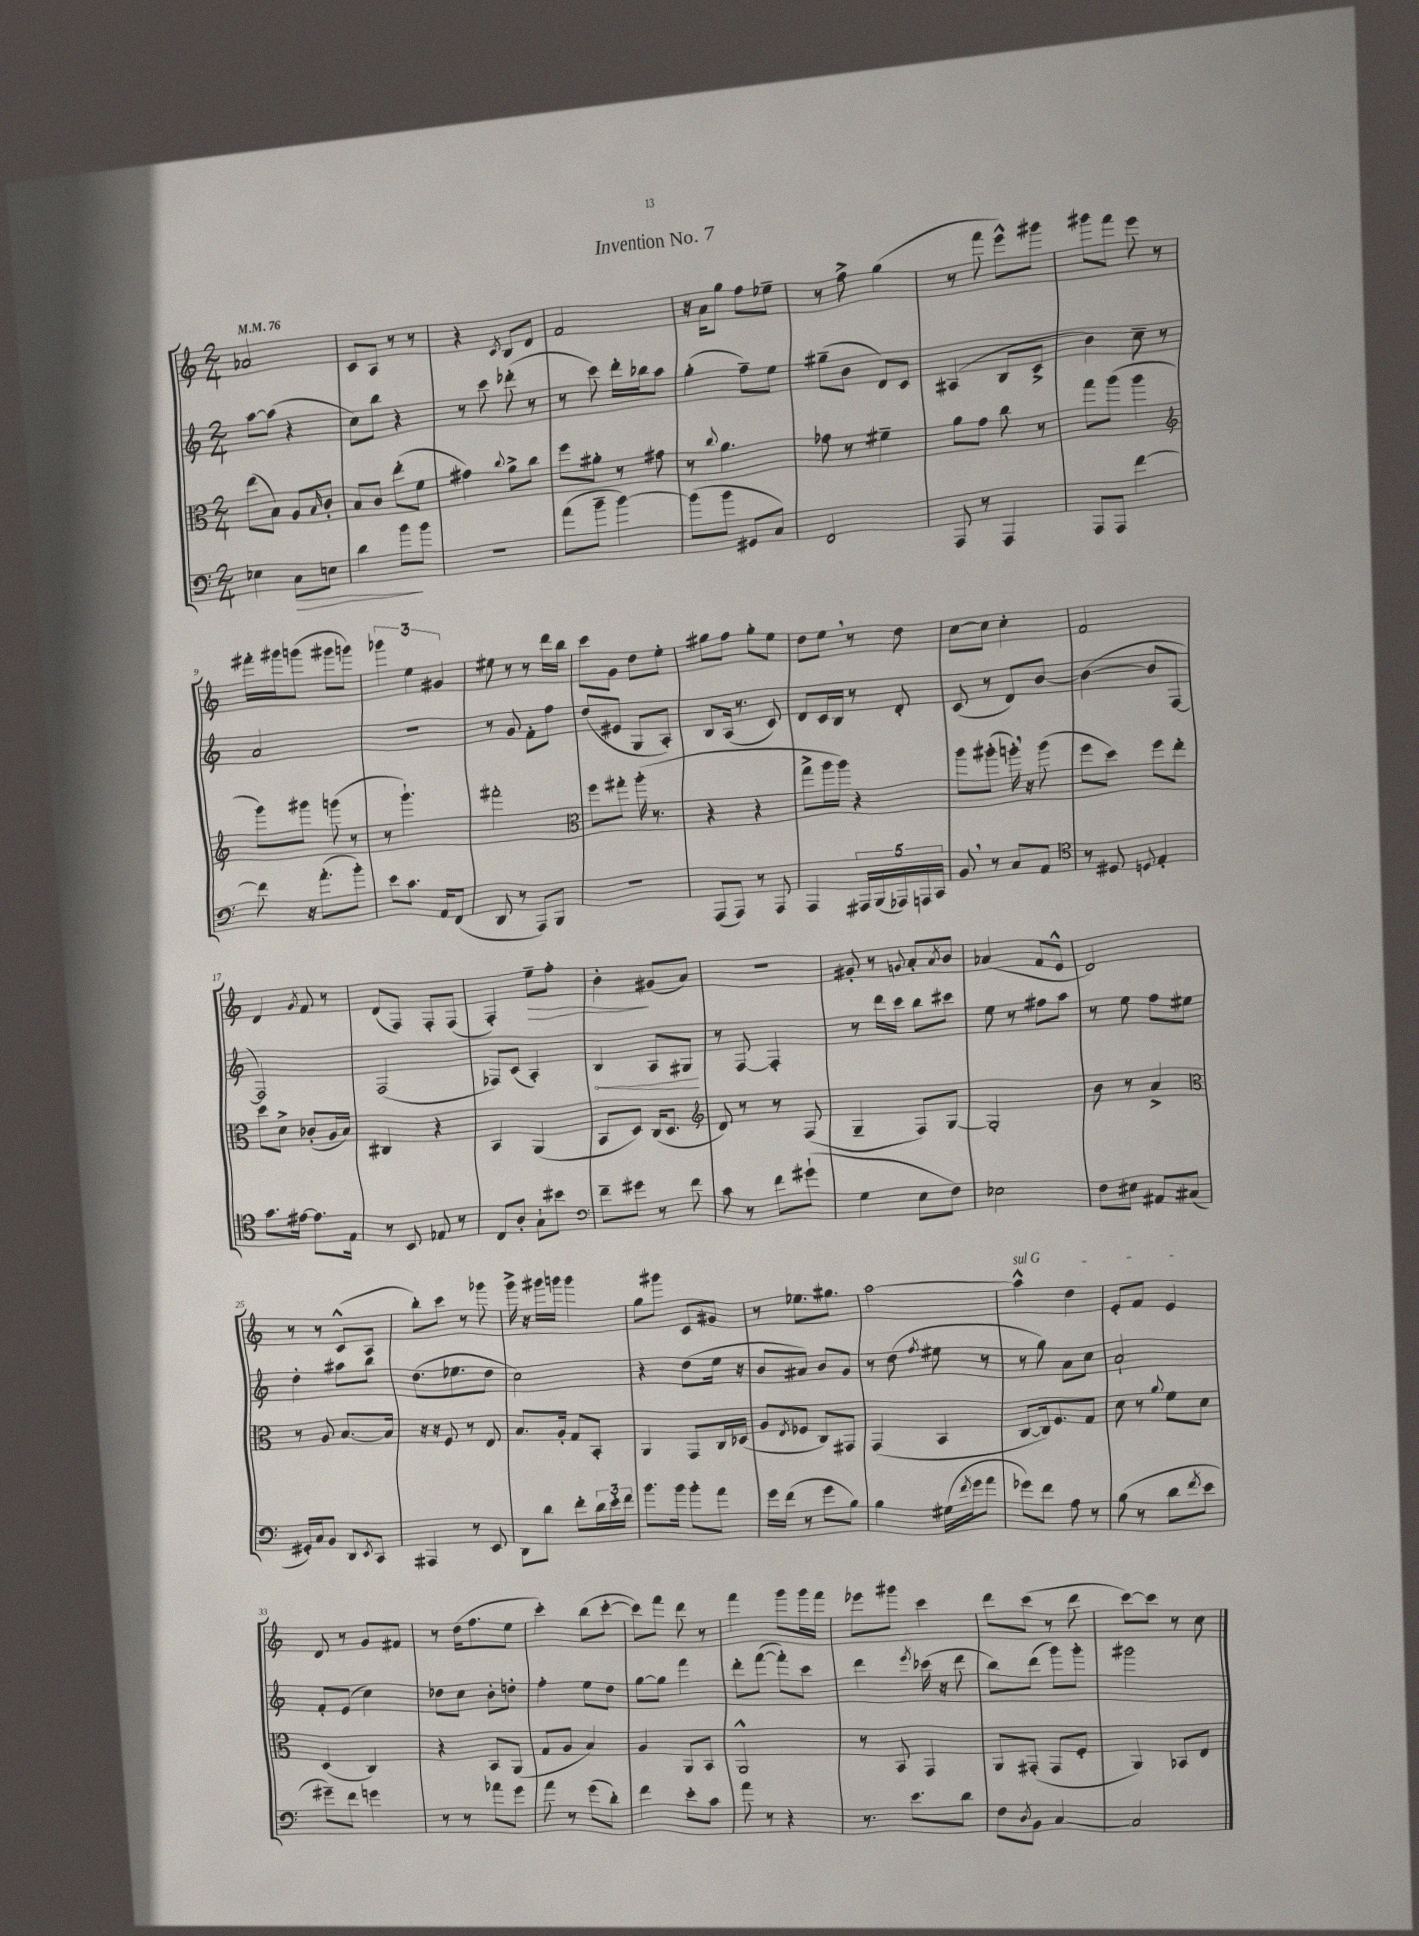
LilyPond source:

\header { title = "Invention No. 7" }
<<
\new StaffGroup <<
\new Staff = "s0" {
    \clef treble \key c \major \numericTimeSignature \time 2/4 \tempo 4 = 76
    aes'2 |
    c'8 a8 r8 r8 |
    r4 \acciaccatura { c'8 } b8 d'8 |
    f'2 |
    r16 a'16 g''8 f''8 ees''8-- |
    r8 f''8-> g''4( |
    r8 f'''8 e'''8-^) gis'''8 |
    gis'''8 f'''8 e'''8 r8 |
    fis'''16-. gis'''16 g'''8( gis'''8 g'''8) |
    \tuplet 3/2 { ges'''4 e''4 gis'4 } |
    eis''8 r8 r8 d'''16 b''16 |
    c'''8 g'8 d''8 e''8-. |
    gis''8 f''8 gis''8-. e''8 |
    d''8 e''8 \breathe r8 d''8 |
    c''8~ c''8 c''4-. |
    f'2 |
    d'4 \acciaccatura { g'8 } f'8 r8 |
    d'8( f8) f8-. f8( |
    f4-.) e''8--\> f''8-. |
    b'4-.\! gis'8( a'8) |
    R2 |
    gis'8-. r8 \appoggiatura { g'8 } a'8-. \acciaccatura { a'8 } b'8 |
    aes'4( f'8 e'8-^ |
    d'2) |
    r8 r8 c'8-^( a8 |
    b''8-.) c'''8 r8 ges'''8 |
    g'''16-> r16 gis'''16 g'''16 g'''4 |
    g''8 gis'''8 c'8 gis'8 |
    r8 ees''8. gis''8. |
    a''2~ |
    \once \override TextSpanner.bound-details.left.text = \markup { \italic "sul G" } a''4-^\startTextSpan d''4 |
    e'8-. f'8 e'4\stopTextSpan |
    d'8 r8 g'8 fis'8 |
    r8 d''16( f''8. e''8 |
    c'''4-.) b''8( c'''8~-. |
    c'''8) f'''8 d'''8 r8 |
    f'''4 g'''8 g'''16 f'''16 |
    ees'''8 gis'''8 c'''4 |
    d'''8 c'''8( r8 d'''8 |
    c'''8~) c'''8 r8 c''8 \bar "|." |
}
\new Staff = "s1" {
    \clef treble \key c \major \numericTimeSignature \time 2/4
    a''8~ a''8( r4 |
    c''8) b''8 r4 |
    r8 c'''8 des'''8-.( r8 |
    r8 c'''8) d'''16-. bes''16 a''8 |
    g''4-.( f''8--) e''8 |
    gis''8--( b'8 d'8) c'8 |
    ais4( b8 c'8-> |
    b'4) c''8-- r8 |
    a'2 |
    r2 |
    r8 g'8 f'8-. f''8 |
    d''8( eis'8 g8 a8-.) |
    b8 a16( r8. c'8) |
    d'8 c'16 b16 r8 d'8-. |
    c'8( r8 d'8) b'8~ |
    b'4~( b'8 f8~ |
    f2) |
    f2( |
    fes8) c'8( a4-.) |
    \once \override Hairpin.circled-tip = ##t b4\< a8 gis8\! |
    r8 f8~ f4-. |
    r8 d'''16 c'''16 b''8 cis'''8 |
    e''8 r8 fis''8 a''8 |
    r8 e''8 f''8 eis''8 |
    d''4-. ais''8 b''8 |
    d''8.( ees''8. d''8 |
    c''2) |
    r4 d''8( e''16 r16 |
    b'8 ais'8) b'8 g'8 |
    r8 d''8( \acciaccatura { f''8 } eis''8 r8 |
    r8 g''8) a'8 c''8 |
    a'2-! |
    f'8-. e'8( c''4) |
    des''8 c''8 b'8-. d''8-. |
    f''4-. e''8 d''8 |
    g''8~ g''8 f'''4 |
    d'''8-. f'''8~( f'''8-.) c'''8 |
    d'''4 \acciaccatura { e'''8 } ces'''16( r16 d'''8 |
    b''8) d'''8( g'''8) g'''8-. |
    gis'''2 \bar "|." |
}
\new Staff = "s2" {
    \clef alto \key c \major \numericTimeSignature \time 2/4
    e''8( b8) a8 \grace { b16 } c'8-. |
    b8 c'8 e''8-.( f'8 |
    gis'4) \appoggiatura { c''8 } a'8-> c''8 |
    f''8 ais'8-. r8 gis'8 |
    r8 \appoggiatura { c''8 } a'4. |
    ges'8 r8 fis'4-- |
    a'8 g'8 c''8 r8 |
    g''8 a''8( a''4 |
    \clef treble g'''8) gis'''8 g'''8( r8 |
    r8 g'''4.-!) |
    fis'''2-. |
    \clef alto f''8 gis''8-. a''16-.( r8. |
    r4 r4 |
    g''8-> a''16 a''16) r4 |
    a''8 ais''8-.( a''16-.) \breathe r16 a''8( |
    f''8 d''8) f''8 e''8-. |
    d''8 d'8-> ces'8-.( a16 b16) |
    cis4 r4 |
    b,4 a,4( |
    b,8 d8) c16( d8. |
    \clef treble d'8) r8 r8 f8( |
    g4-- f8) g8~ |
    g2-. |
    b'8 r8 a'4-> |
    \clef alto r8 a8 b8.~ b16 |
    r16 r16 f8 r8 e8 |
    b8. a16-. g8 b,8-. |
    a,4 g,8 c16 des16( |
    a8 \acciaccatura { e8 } fes8 c8) gis,8 |
    g,4( b,4 |
    c8~ c16) f8. g8 |
    d'8 r8 \appoggiatura { a'8 } f'8 d'8 |
    d4( c4) |
    r4 b,8 a,8( |
    g8 a8 b4) |
    a4 a,8 b,8 |
    a,2-^ |
    r8 b,8 g,4 |
    a,8 gis,8-.( gis,8 f8-. |
    a,4) bes,8 e8 \bar "|." |
}
\new Staff = "s3" {
    \clef bass \key c \major \numericTimeSignature \time 2/4
    ees4 c8\> e8 |
    d'4 b'8\! b'8 |
    r2 |
    a'8( b'8-- b'4~) |
    b'8( b'8 gis,8 c8) |
    f,2 |
    a,,8 r8 a,,4 |
    a,,8 a,,8 f'4~ |
    f'8 r16 a'8.-.( b'8-.) |
    e'8 c'8. a,16 f,8( |
    d,8 r8 a,,8) b,,8 |
    r2 |
    a,,8( a,,8) r8 a,,8 |
    a,,4 \tuplet 5/4 { ais,,16 b,,16( aes,,16) a,,16 c,16 } |
    b,8 \breathe r8 c8 a,8 |
    \clef tenor r8 dis8 \appoggiatura { d8 } e4-. |
    g'8. eis'16~ eis'8. e16 |
    r8 b,8 ees8 r8 |
    c8 a8-. g8-! bis'8 |
    \clef bass f'8-- gis'8 r8 f'8 |
    c'8 r8 f'8 gis'8-!( |
    g4 e8 f8) |
    ees2 |
    f8 eis8 ais,8 cis8( |
    gis,16-.) c16 b,8 d,8 \acciaccatura { e,8 } c,8 |
    ais,,4 r8 e,8 |
    d,8 d'8 f'8-. \tuplet 3/2 { d'16 e'16-. f'16 } |
    b'8. b'16 b'8-. a'8 |
    g'16 f'16( r8 g'8 b8) |
    b4 gis16( \acciaccatura { f'8 } g'16 a'8 |
    ges'8) f'8 a8 r8 |
    b8( r8 d'8 \acciaccatura { f'8 } e'8 |
    gis'8--) f'8 g'4 |
    r8 r8 aes'8 g'8 |
    a'8 r8 g'8( d'8-.) |
    f'4 e'8-. c'8 |
    a'8 r8 r4 |
    r8. e'8. d'8 |
    f8 \acciaccatura { d8 } b,8 c4~ |
    c2 \bar "|." |
}
>>
>>
